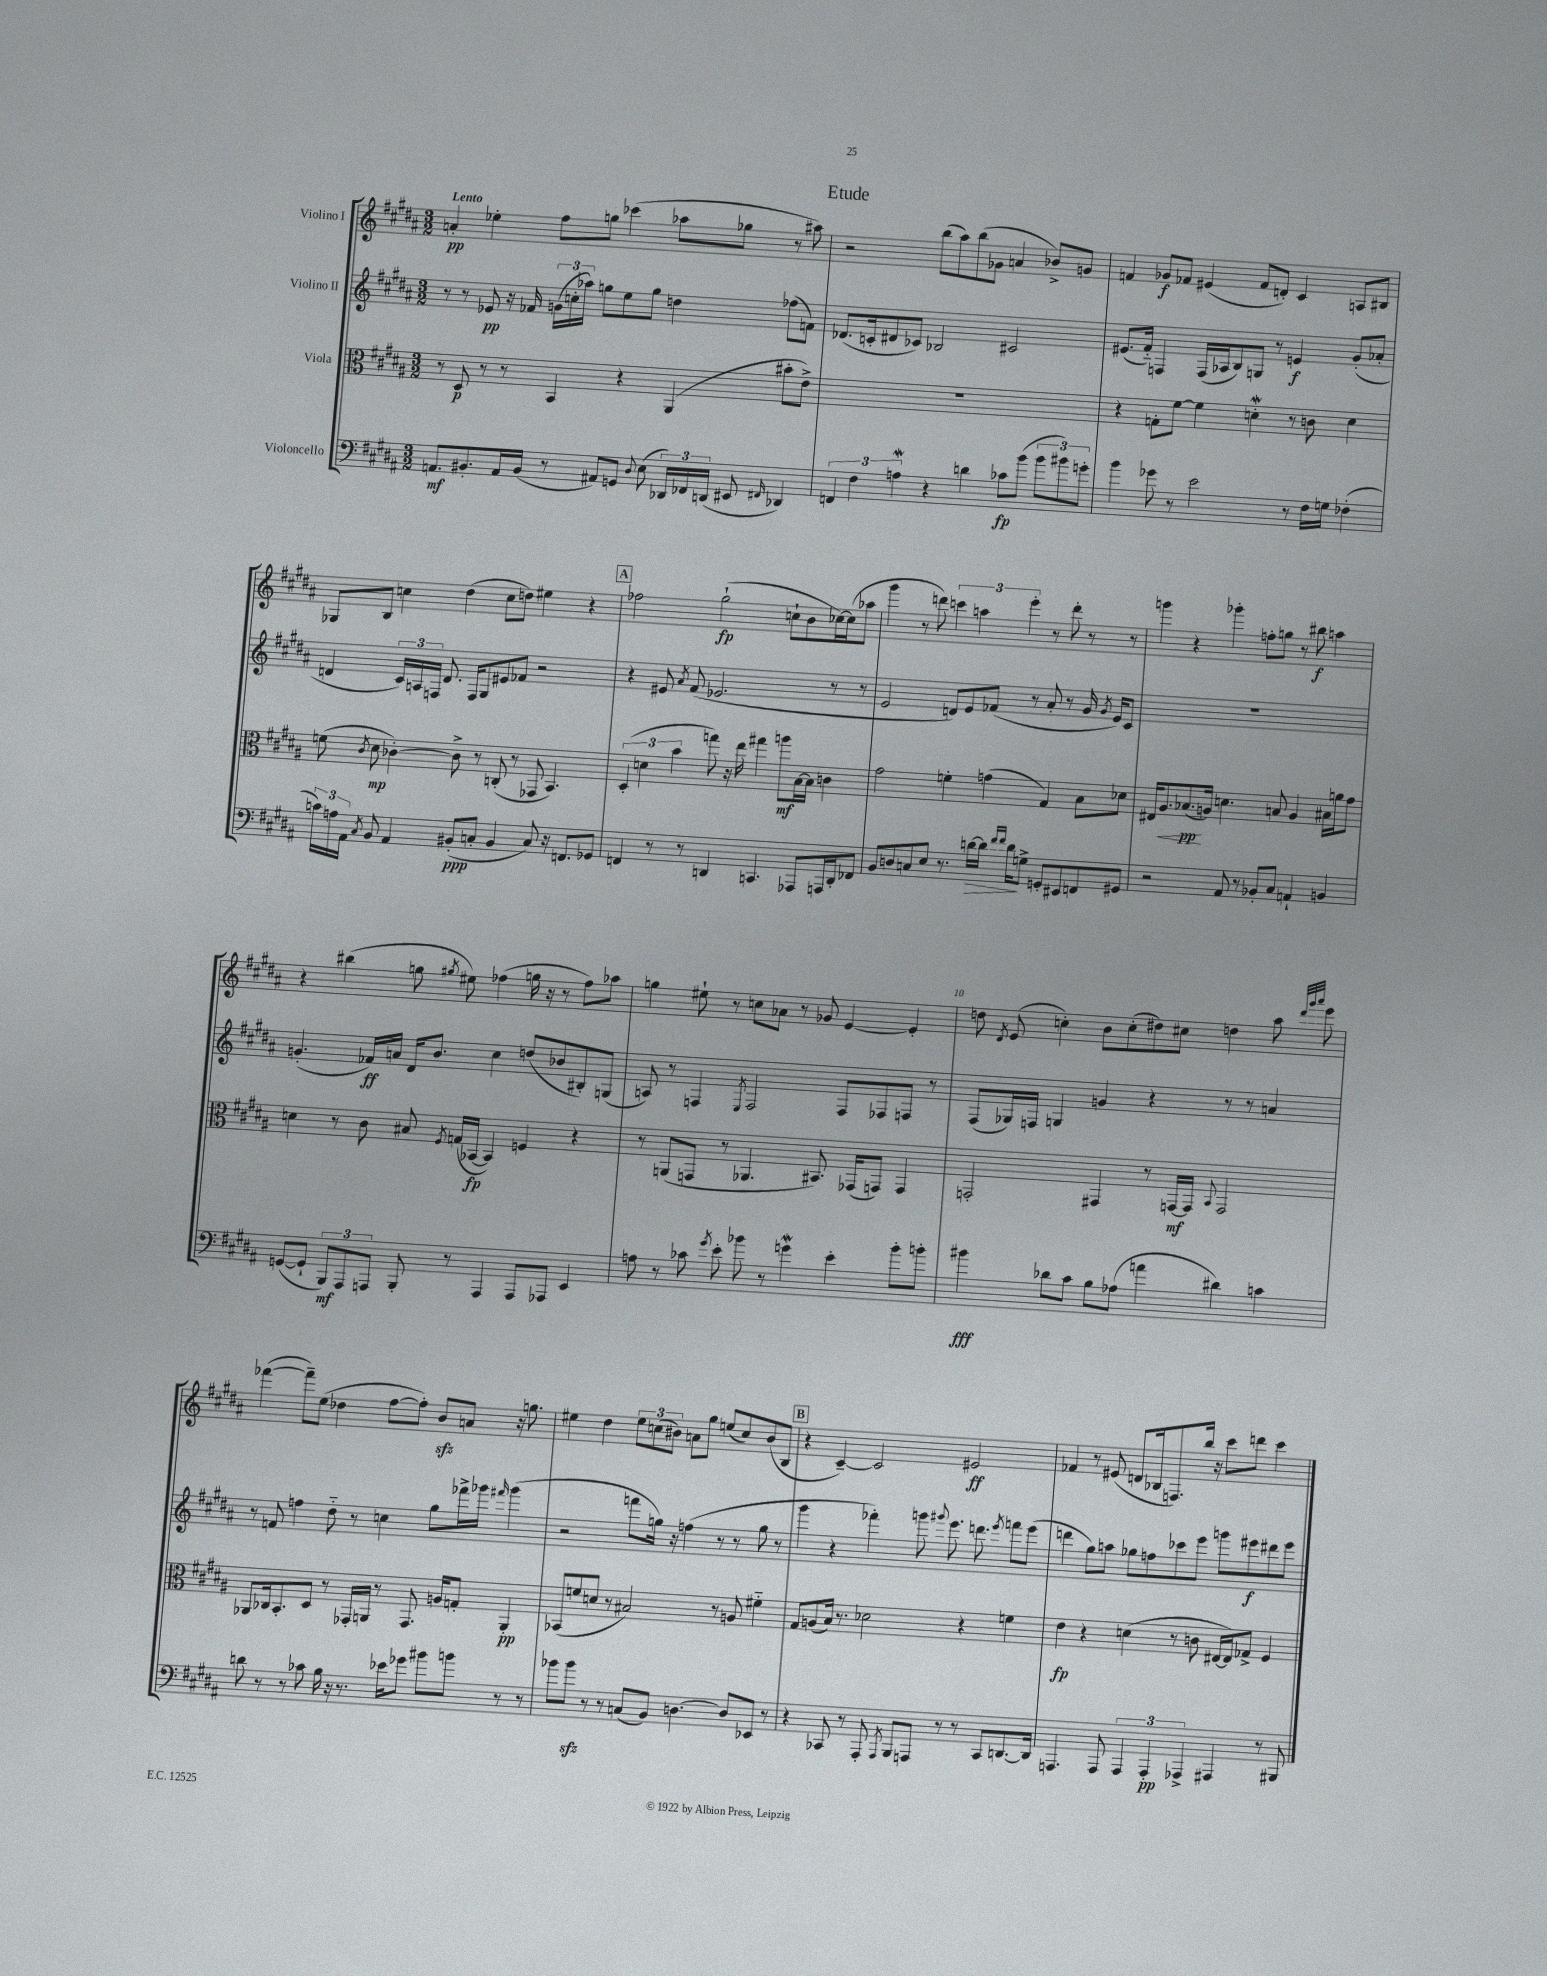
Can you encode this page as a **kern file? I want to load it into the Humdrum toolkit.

**kern	**dynam	**kern	**dynam	**kern	**dynam	**kern	**dynam
*part4	*part4	*part3	*part3	*part2	*part2	*part1	*part1
*staff4	*staff4	*staff3	*staff3	*staff2	*staff2	*staff1	*staff1
*I"Violoncello	*	*I"Viola	*	*I"Violino II	*	*I"Violino I	*
*clefF4	*	*clefC3	*	*clefG2	*	*clefG2	*
*k[f#c#g#d#a#]	*	*k[f#c#g#d#a#]	*	*k[f#c#g#d#a#]	*	*k[f#c#g#d#a#]	*
*M3/2	*	*M3/2	*	*M3/2	*	*M3/2	*
=1	=1	=1	=1	=1	=1	=1	=1
!	!	!	!	!	!	!LO:TX:a:B:t=Lento	!
8.AAn/L	mf	8r	.	8r	.	4an'/	pp
.	.	8D#/	p	8r	.	.	.
8.BB#X'/	.	.	.	.	.	.	.
.	.	8r	.	8e-X/	pp	4ee-X'\	.
16AA/L	.	8r	.	16r	.	.	.
(16BB#/JJ	.	.	.	16f-X/	.	.	.
8r	.	4BB/	.	(24gn\LL	.	8ff#\L	.
.	.	.	.	24ccn'\	.	.	.
.	.	.	.	24aa-X\JJ)	.	.	.
8AA#X/L)	.	.	.	8ggn\L	.	8ggn\J	.
8GGn/J	.	4r	.	8ee\	.	(4ccc-X\	.
8qqD#/	.	.	.	.	.	.	.
(8E\	.	.	.	8gg\J	.	.	.
24DD-X/LL)	.	(4AA#/	.	4ddn\	.	8aa-X\L	.
24FF-X/	.	.	.	.	.	.	.
(24DDn/JJ	.	.	.	.	.	.	.
8EE#X/	.	.	.	.	.	8gg-X\J	.
16qqFF#X/	.	.	.	.	.	.	.
4DD-X/)	.	8b#X'\L	.	(8ff-X\L	.	8r	.
.	.	8e^\J)	.	8fn\J)	.	8aa#X\)	.
=2	=2	=2	=2	=2	=2	=2	=2
6FFn/	.	1.r	.	(8.d-X/L	.	2r	.
6F#\	.	.	.	.	.	.	.
.	.	.	.	16cn'/k	.	.	.
.	.	.	.	8d#X/	.	.	.
6Anw\	.	.	.	.	.	.	.
.	.	.	.	8c-X/J)	.	.	.
4r	.	.	.	2B-X/	.	(8bb\L	.
.	.	.	.	.	.	8aa#\)	.
4dn\	.	.	.	.	.	(8bb\	.
.	.	.	.	.	.	8g-X\J	.
8c-X\L	fp	.	.	2c#X/	.	4an/	.
(8b\J	.	.	.	.	.	.	.
12b\L	.	.	.	.	.	8b-X^/L)	.
12b#X\)	.	.	.	.	.	.	.
.	.	.	.	.	.	8gn/J	.
12gn'\J	.	.	.	.	.	.	.
=3	=3	=3	=3	=3	=3	=3	=3
4b\	.	4r	.	(8.e#X/L	.	4fn/	.
.	.	.	.	16f#/Jk)	.	.	.
8g-X\	.	8Gn'\L	.	4Fn/	.	8g-X/L	f
8r	.	[8f#\J	.	.	.	8f-X/J	.
2e\	.	4f#\]	.	(16F/LL	.	(4e#X/	.
.	.	.	.	16A-X/J	.	.	.
.	.	.	.	8B/)	.	.	.
.	.	4dnw'\	.	8Gn/J	.	8f-/L	.
.	.	.	.	8r	.	8dn'/J)	.
8r	.	8r	.	4en/	f	4c#/	.
16F#\LL	.	8cn\	.	.	.	.	.
16Gn\JJ	.	.	.	.	.	.	.
(4F-X'\	.	4d\	.	(8g#'/L	.	8An/L	.
.	.	.	.	8a-X'/J	.	8B#X/J	.
!!LO:LB:g=z
=4	=4	=4	=4	=4	=4	=4	=4
24cn\LL)	.	(8fn\	.	4dn/	.	8G-X/L	.
24An\	.	.	.	.	.	.	.
24AA#\JJ	.	.	.	.	.	.	.
8qC#/	.	8qc#/	.	.	.	.	.
8BB/	.	8d#\	mp	.	.	8B/J	.
4AA#/	.	[4c-X'\)	.	24c#/LL)	.	4ccn\	.
.	.	.	.	24An/	.	.	.
.	.	.	.	24Fn/JJ	.	.	.
.	.	.	.	8.d/	.	.	.
(8BB#X'/L	ppp	8c-^\]	.	.	.	(4dd#\	.
.	.	.	.	16F/KL	.	.	.
8Cn'/J	.	8r	.	8G#/	.	.	.
4BB#/	.	(8Cn'/	.	8e#X/	.	8cc\L	.
.	.	8r	.	8f-X/J	.	8ddn\J)	.
8C/)	.	8GG-X/	.	2r	.	4ee#X\	.
16r	.	4.BB/)	.	.	.	.	.
8.FFn/L	.	.	.	.	.	.	.
.	.	.	.	.	.	4r	.
8GG-X/J	.	.	.	.	.	.	.
!!LO:REH:place=s1:t=A
=5	=5	=5	=5	=5	=5	=5	=5
4FFn/	.	(6D#'/	.	4r	.	2ff-X\	.
.	.	6dn\	.	.	.	.	.
8r	.	.	.	8e#X/	.	.	.
.	.	6b\	.	.	.	.	.
.	.	.	.	8qa#/	.	.	.
8r	.	.	.	(8f#/	.	.	.
4DDn/	.	8ggn\)	.	2.e-X/	.	(2gg#`\	fp
.	.	16r	.	.	.	.	.
.	.	16ee\	.	.	.	.	.
4.CCn/	.	4gg#X\	.	.	.	.	.
.	.	8aan\L	mf	.	.	8ccn`\L	.
8AAA-X/L	.	[16B\L	.	.	.	8b\	.
.	.	16B\JJ]	.	.	.	.	.
16AAAn/L	.	4cn\	.	8r	.	[16cc-X\L)	.
16DD'/J	.	.	.	.	.	(16cc-\J]	.
8FF-X/J	.	.	.	8r	.	8aa-X\J	.
=6	=6	=6	=6	=6	=6	=6	=6
8BB/L	.	2g#\	.	2e/	.	4ggg#\	.
8Dn/	.	.	.	.	.	.	.
8Cn/	.	.	.	.	.	8r	.
8E/J	.	.	.	.	.	8dddn\)	.
8.r	.	4fn'\	.	8dn/L)	.	6cccn\	.
.	.	.	.	8e/	.	.	.
.	.	.	.	.	.	6aan\	.
!	!LO:HP:b	!	!	!	!	!	!
[16dn\LL	>	.	.	.	.	.	.
16d\JJ]	.	(4gn\	.	(8f-X/J	.	.	.
16qqf#/LL	.	.	.	.	.	.	.
16qqf#/JJ	.	.	.	.	.	.	.
16d\KL	.	.	.	.	.	.	.
.	.	.	.	.	.	6eee'\	.
8Gn^\J	]	.	.	8r	.	.	.
8GGn'/L	.	4G#/)	.	8a#'/	.	8r	.
8EE#X/	.	.	.	8r	.	8ddd'\	.
8FFn/	.	8B\L	.	16g#/	.	8r	.
.	.	.	.	8qg#/	.	.	.
.	.	.	.	16e/KL)	.	.	.
8GG#X/J	.	8d-X\J	.	8c#/J	.	8r	.
=7	=7	=7	=7	=7	=7	=7	=7
2r	.	16E#X/KL	.	1.r	.	4gggn\	.
!	!	!	!LO:HP:b	!	!	!	!
.	.	8.A#/	<	.	.	.	.
.	.	(8.B-X/	pp	.	.	4r	.
.	.	16An/Jk)	[	.	.	.	.
8AA#/	.	4.dn\	.	.	.	4ggg-X'\	.
8r	.	.	.	.	.	.	.
8BB-X'/L	.	.	.	.	.	8ffn'\L	.
8C#/J	.	8Bn/	.	.	.	8ggn\J	.
4AAn`/	.	4A/	.	.	.	8r	.
.	.	.	.	.	.	8bb#X\	f
4BBn/	.	16B#X\LL	.	.	.	4aan\	.
.	.	16an\J	.	.	.	.	.
.	.	8g#\J	.	.	.	.	.
!!LO:LB:g=z
=8	=8	=8	=8	=8	=8	=8	=8
([8GGn/L	.	4dn\	.	(4.gn'/	.	4r	.
8GG`/J]	.	.	.	.	.	.	.
12BBB/L)	mf	8r	.	.	.	(4bb#X\	.
12AAA#/	.	.	.	.	.	.	.
.	.	8c#\	.	16f-X/LL)	ff	.	.
12AAAn/J	.	.	.	.	.	.	.
.	.	.	.	16an/JJ	.	.	.
8BBB'/	.	8B#X/	.	16d#/KL	.	8ggn\	.
.	.	.	.	8.b/J	.	.	.
.	.	8qF#/	.	.	.	8qgg#X/	.
8r	.	(16Gn/LL	.	.	.	8ee#X\)	.
.	.	[16BB-X/JJ	fp	.	.	.	.
4AAA/	.	4BB-/])	.	4cc#\	.	(4ff-X\	.
8AAA/L	.	4Fn/	.	(8ddn/L	.	16ggn\	.
.	.	.	.	.	.	16r	.
8AAA-X/J	.	.	.	8b-X/	.	8r	.
4EE/	.	4r	.	8B#X'/)	.	8ff-\L)	.
.	.	.	.	(8Gn/J	.	8aa-X\J	.
=9	=9	=9	=9	=9	=9	=9	=9
8An\	.	8r	.	8An/)	.	4ggn\	.
8r	.	(8AAn/L	.	8r	.	.	.
8c-X\	.	8GGn/J	.	4Fn/	.	8ee#X`\	.
8qg#/	.	.	.	.	.	.	.
8e'\	.	8r	.	.	.	8r	.
.	.	.	.	8qE/	.	.	.
8b-X\	.	4.AA-X/	.	2F/	.	8ccn\L	.
8r	.	.	.	.	.	8a-X\J	.
4gnw\	.	.	.	.	.	8r	.
.	.	8.BB#X/)	.	.	.	8g-X/	.
4e'\	.	.	.	8F/L	.	[4e/	.
.	.	(16GG-X/KL	.	.	.	.	.
.	.	8GGn/J)	.	8F-X/	.	.	.
8b-'\L	.	4GG/	.	8Fn/J	.	4e'/]	.
8bn'\J	.	.	.	8r	.	.	.
=10	=10	=10	=10	=10	=10	=10	=10
4b#X\	fff	2GGn'/	.	(8F#/L	.	8ddn\	.
.	.	.	.	.	.	8qd#/	.
.	.	.	.	16G-X/L)	.	(8e/	.
.	.	.	.	16Fn/JJ	.	.	.
8d-X\L	.	.	.	4Gn/	.	4ccn'\)	.
8c#\J	.	.	.	.	.	.	.
8B\L	.	4GG#X/	.	4gn/	.	8b\L	.
(8A-X\J	.	.	.	.	.	(8cc'\	.
4an\	.	8r	.	4r	.	8dd#X\)	.
.	.	[16GGn/LL	mf	.	.	8cc#X\J	.
.	.	16GG/JJ]	.	.	.	.	.
.	.	8qqBB/	.	.	.	.	.
4d#X\)	.	2GG/	.	8r	.	4ddn\	.
.	.	.	.	8r	.	.	.
4cn\	.	.	.	4an/	.	8aa#\	.
.	.	.	.	.	.	32qqddd#/LLL	.
.	.	.	.	.	.	32qqggg#/	.
.	.	.	.	.	.	32qqaaa#/JJJ	.
.	.	.	.	.	.	8eee\	.
!!LO:LB:g=z
=11	=11	=11	=11	=11	=11	=11	=11
8dn\	.	8AA-X/L	.	8r	.	([4fff-X\	.
8r	.	16C-X/k	.	8fn/	.	.	.
.	.	8.BB'/	.	.	.	.	.
8r	.	.	.	4ffn\	.	8fff-~\L])	.
8c-X\	.	8D#/J	.	.	.	(8ee\J	.
16B\	.	8r	.	8dd#\	.	4dd-X\	.
16r	.	.	.	.	.	.	.
8.r	.	16GG-X'/LL	.	8r	.	.	.
.	.	16AAn/JJ	.	.	.	.	.
.	.	8r	.	4ccn\	.	[8ff#\L	.
16e-X\KL	.	.	.	.	.	.	.
8g-X\J	.	8.GG-/	.	.	.	8ff#'\J])	.
8b#X\L	.	.	.	8gg#\L	.	8bzz/L	.
.	.	16An/KL	.	.	.	.	.
8bn\J	.	8Gn'/J	.	16fff-X^\L	.	8an/J	.
.	.	.	.	16ggg-X\JJ	.	.	.
.	.	.	.	16qqfff#X/	.	.	.
8r	.	4AA'/	pp	(4ggg-\	.	16r	.
.	.	.	.	.	.	8.ggn\	.
8r	.	.	.	.	.	.	.
=12	=12	=12	=12	=12	=12	=12	=12
8b-X\L	.	(8BB-X/L	.	2r	.	4ee#X\	.
8b-zz\J	.	8fn/	.	.	.	.	.
8r	.	8dn/J	.	.	.	4dd#\	.
8r	.	8r	.	.	.	.	.
(8Cn/L	.	2B#X/)	.	8fffn\L	.	12ee#\L	.
.	.	.	.	.	.	(12ccn\	.
8BB/J)	.	.	.	16ggn\Jk)	.	.	.
.	.	.	.	.	.	12b#X\J)	.
.	.	.	.	16r	.	.	.
[4.Dn\	.	.	.	(4ffn\	.	8an\L	.
.	.	.	.	.	.	8gg#\J	.
.	.	8r	.	8r	.	(8een/L	.
8D/L]	.	8An/	.	8r	.	8cc/)	.
8EE-X/J	.	4f#X\	.	8gg\	.	(8b#/	.
8r	.	.	.	8r	.	8B/J	.
!!LO:REH:place=s1:t=B
=13	=13	=13	=13	=13	=13	=13	=13
4r	.	8G#/L	.	4ggg#\	.	4r	.
.	.	(8An/	.	.	.	.	.
8CC-X/	.	16B/Jk)	.	4r	.	[4c#~/)	.
.	.	8.r	.	.	.	.	.
8r	.	.	.	.	.	.	.
8AAA#'/	.	2d-X\	.	4fff-X'\)	.	2c#/]	.
8qAAA#/	.	.	.	.	.	.	.
8BBB/L	.	.	.	.	.	.	.
8AAAn/J	.	.	.	8gggn\	.	.	.
.	.	.	.	8qqggg#X/	.	.	.
8r	.	.	.	8.eee\	.	.	.
8r	.	4r	.	.	.	2e#X/	ff
.	.	.	.	8.dddn\	.	.	.
8CC-/L	.	.	.	.	.	.	.
.	.	.	.	8qeee/	.	.	.
[8.DDn/	.	4fn\	.	8fffn\L	.	.	.
.	.	.	.	(8eee\J	.	.	.
16DD/Jk]	.	.	.	.	.	.	.
=14	=14	=14	=14	=14	=14	=14	=14
4.AAAn/	.	4e\	fp	4dddn\	.	4f-X/	.
.	.	4r	.	8gg#\L)	.	8r	.
8AAA/	.	.	.	8aan\J	.	(8e#X/	.
6AAA/	.	(4dn\	.	8gg-X\L	.	8dn/L	.
.	.	.	.	8ffn\	.	16B-X/k	.
6AAA'/	pp	.	.	.	.	.	.
.	.	.	.	.	.	8.Fn/)	.
.	.	8r	.	8ccc-X\	.	.	.
6AAA-X^/	.	.	.	.	.	.	.
.	.	8cn\	.	8eee\J	.	16bb/Jk	.
.	.	.	.	.	.	16r	.
4AAA#X/	.	[16E#X/LL	.	8gggn\L	.	8ccc#\L	.
.	.	16E#/J])	.	.	.	.	.
.	.	8G-X^/J	.	8eee#X\	f	8dddn\J	.
8r	.	4F#/	.	8ddd#X\	.	4ccc#\	.
8BBB#X/	.	.	.	8eee#\J	.	.	.
==	==	==	==	==	==	==	==
*-	*-	*-	*-	*-	*-	*-	*-
